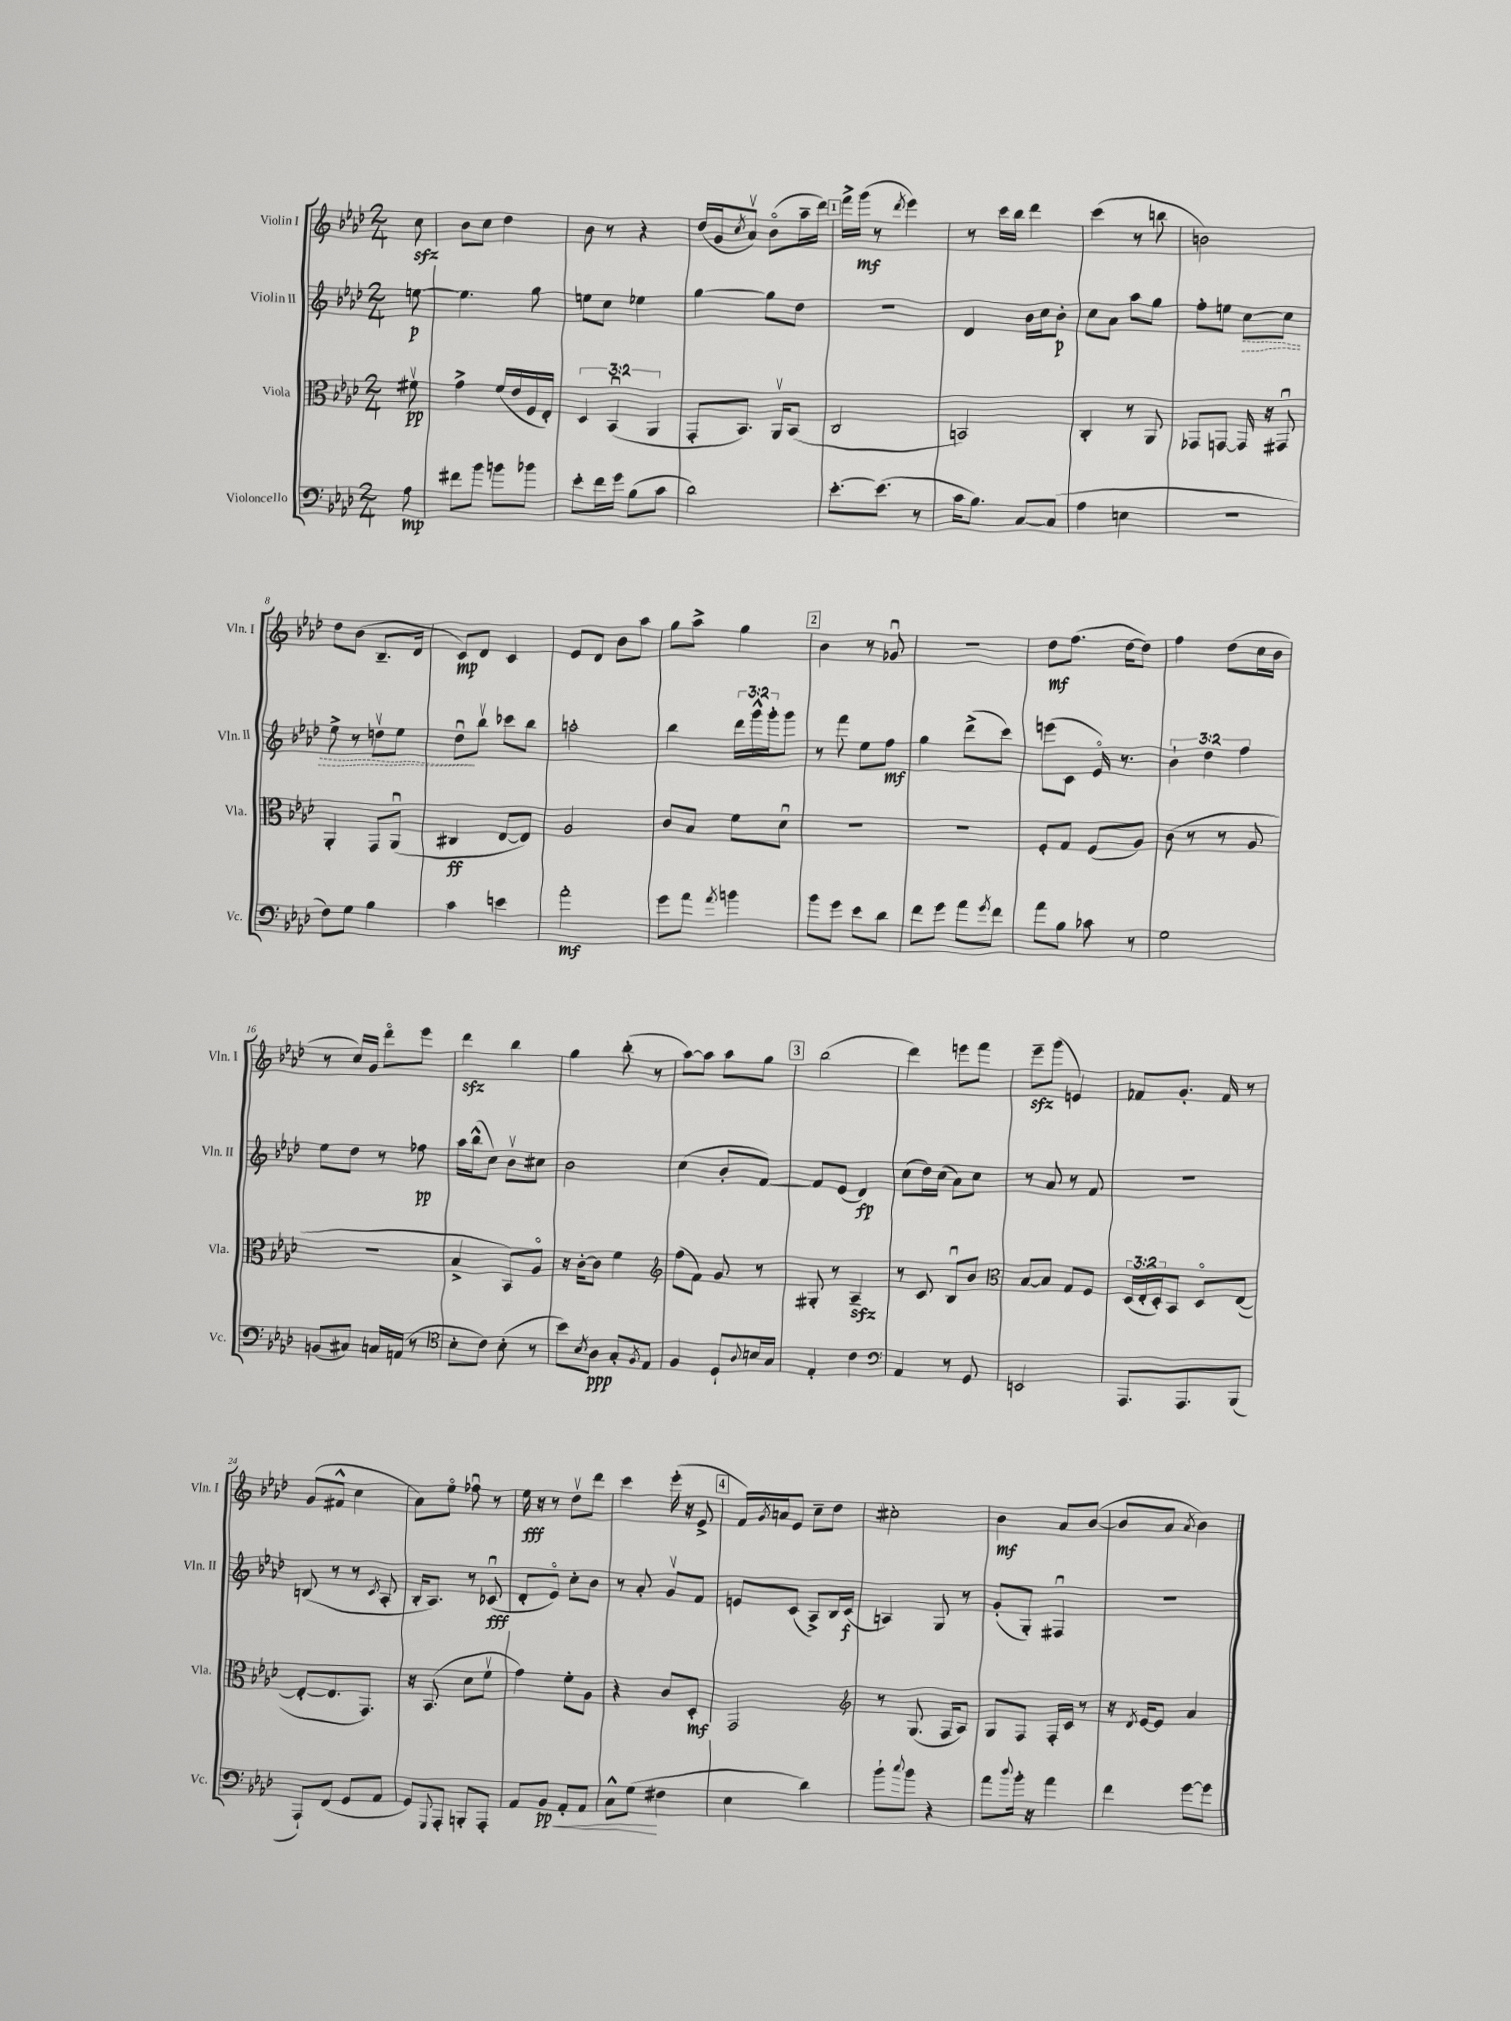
<<
\new StaffGroup <<
\new Staff = "s0" \with { instrumentName = "Violin I" shortInstrumentName = "Vln. I" } {
    \clef treble \key aes \major \numericTimeSignature \time 2/4 \partial 8
    c''8\sfz |
    bes'8 c''8 des''4 |
    bes'8 r8 r4 |
    des''16( g'16 \acciaccatura { c''8 } aes'8\upbow) bes'8\flageolet( aes''16-- des'''16) |
    \mark \markup { \box "1" } f'''16-> g'''16\mf( r8 \acciaccatura { des'''8 } ees'''4) |
    r8 c'''16 bes''16 des'''4 |
    c'''4( r8 b''8 |
    b'2) |
    des''8 bes'8( bes8.-- des'16 |
    c'8\mp) des'8 c'4 |
    ees'8 des'8 bes'8 aes''8 |
    g''8 aes''8-> g''4 |
    \mark \markup { \box "2" } bes'4 r8 ges'8\downbow |
    r2 |
    des''8\mf f''8.( des''16~ des''8) |
    f''4 des''8( c''16 bes'16 |
    r8 c''16) g'16 des'''8\flageolet ees'''8 |
    des'''4\sfz bes''4 |
    g''4 bes''8-.( r8 |
    aes''8~) aes''8 aes''8 g''8 |
    \mark \markup { \box "3" } bes''2( |
    des'''4) e'''8 f'''8 |
    ees'''8--\sfz g'''8( e'4) |
    fes'8 g'8.-. fes'16 r8 |
    g'8( fis'8-^ c''4 |
    aes'8) ees''8\flageolet fes''8\downbow r8 |
    ees''16\fff r16 r8 des''8\upbow des'''8 |
    c'''4 ees'''16-.( r16 ees'8-> |
    \mark \markup { \box "4" } f'16) \acciaccatura { g'8 } a'16 ees'8 c''8-- des''8 |
    cis''2-. |
    bes'4\mf aes'8 bes'8~( |
    bes'8 aes'8 \acciaccatura { aes'8 } bes'4) \bar "|." |
}
\new Staff = "s1" \with { instrumentName = "Violin II" shortInstrumentName = "Vln. II" } {
    \clef treble \key aes \major \numericTimeSignature \time 2/4 \override Staff.TupletNumber.text = #tuplet-number::calc-fraction-text \partial 8
    e''8~\p |
    e''4. g''8 |
    e''8 c''8 ees''4 |
    g''4~ g''8 des''8 |
    \mark \markup { \box "1" } R2 |
    des'4 bes'16 c''16 bes'8-.\p |
    c''8 aes'8 aes''8 g''8 |
    f''8-. e''8 \once \override Hairpin.style = #'dashed-line c''8~\> c''8 |
    ees''8-> r8 d''8\upbow ees''8 |
    des''8\downbow\! bes''8\upbow ces'''8 bes''8 |
    a''2-. |
    bes''4 \tuplet 3/2 { des'''16 g'''16-^ g'''16-. } g'''8 |
    \mark \markup { \box "2" } r8 f'''8 ees''8 f''8\mf |
    g''4 des'''8->( c'''8) |
    e'''8( c'8 ees'16\flageolet) r8. |
    \tuplet 3/2 { bes'4-! des''4 f''4 } |
    ees''8 des''8 r8 fes''8\pp |
    aes''16 bes''16-^( c''8) bes'8\upbow cis''8 |
    bes'2 |
    c''4( bes'8-. f'8~) |
    \mark \markup { \box "3" } f'8 ees'8( des'4\fp) |
    c''8( des''16) c''16( aes'8) c''8 |
    r8 aes'8 r8 f'8 |
    r2 |
    b8( r8 r8 \acciaccatura { c'8 } aes8-. |
    bes16-. aes8.) r8 ces'8\downbow\fff( |
    des'8-. ees'8\flageolet) c''8-. bes'8 |
    r8 aes'8-. g'8\upbow f'8 |
    \mark \markup { \box "4" } e'8 c'8( aes8->) bes16 c'16\f( |
    a4) g8 r8 |
    g'8-.( g8-.) fis4\downbow |
    R2 \bar "|." |
}
\new Staff = "s2" \with { instrumentName = "Viola" shortInstrumentName = "Vla." } {
    \clef alto \key aes \major \numericTimeSignature \time 2/4 \override Staff.TupletNumber.text = #tuplet-number::calc-fraction-text \partial 8
    fis'8\upbow\pp |
    g'4-> f'16( ees'16 f16 ees16-.) |
    \tuplet 3/2 { des4 bes,4\downbow( aes,4 } |
    g,8-. bes,8.) aes,16\upbow bes,8( |
    \mark \markup { \box "1" } c2 |
    b,2) |
    c4-. r8 aes,8 |
    ges,8 g,8~ g,16 r16 gis,8\downbow |
    aes,4-. g,8 aes,8\downbow( |
    cis4\ff ees8~ ees8) |
    aes2 |
    c'8 bes8 f'8 des'8\downbow |
    \mark \markup { \box "2" } R2 |
    R2 |
    f8-. g8 f8( aes8) |
    c'8( r8 r8 aes8 |
    R2 |
    bes4-> bes,8) aes8\flageolet |
    r16 c'16~-. c'8 f'4 |
    \clef treble f''8( f'8) g'8 r8 |
    \mark \markup { \box "3" } gis8-. r8 aes4--\sfz |
    r8 c'8 bes8\downbow bes'8 |
    \clef alto bes8~ bes8 g8 f8 |
    \tuplet 3/2 { des16( ees16-. des16-.) } bes,8 des8\flageolet ees8~( |
    ees8~-. ees8. g,8.) |
    r16 bes,8.( des'8 f'8\upbow |
    g'4) f'8-. aes8 |
    r4 c'8 des8-.\mf |
    \mark \markup { \box "4" } g,2 |
    \clef treble r8 g8.( f16 aes8) |
    g8 f8 f16-. c'16 r8 |
    r16 \acciaccatura { des'8 } ees'16~ ees'8 aes'4 \bar "|." |
}
\new Staff = "s3" \with { instrumentName = "Violoncello" shortInstrumentName = "Vc." } {
    \clef bass \key aes \major \numericTimeSignature \time 2/4 \partial 8
    aes8\mp |
    fis'8 bes'8 b'8 bes'8 |
    ees'8-. f'16 g'16 bes8( c'8 |
    des'2) |
    \mark \markup { \box "1" } ees'8.~-. ees'8.( r8 |
    c'16 bes8.) c8~ c8( |
    aes4 e4 |
    r2 |
    f8) g8 bes4 |
    c'4 e'4 |
    aes'2-.\mf |
    g'8 aes'8 \acciaccatura { aes'8 } b'4 |
    \mark \markup { \box "2" } bes'8 g'8 ees'8 des'8 |
    f'8 g'8 aes'8 \acciaccatura { g'8 } f'8 |
    aes'8 bes8 ces'8 r8 |
    g2 |
    b,8( cis8) c16 a,16( r8 |
    \clef tenor bes8-. c'8) bes8-.( r8 |
    bes'8) \acciaccatura { bes8 } aes8\ppp g8-. \acciaccatura { f8 } ees8 |
    f4 des8-! \appoggiatura { aes8 } b16 g16 |
    \mark \markup { \box "3" } ees4-. c'4 |
    \clef bass aes,4 r8 g,8 |
    e,2 |
    aes,,8. aes,,8. bes,,8( |
    aes,,8-!) f,8( g,8 aes,8 |
    g,8) \appoggiatura { g,,8 } aes,,8-. b,,8-. aes,,8-. |
    aes,8 bes,8\pp\< aes,8-. aes,8 |
    c8-^ g8\!( fis4 |
    \mark \markup { \box "4" } ees4 des'4) |
    bes'8-! \appoggiatura { c''8 } bes'8 r4 |
    aes'8 \appoggiatura { des''8 } bes'16-. r16 aes'4 |
    f'4 g'8~ g'8 \bar "|." |
}
>>
>>
